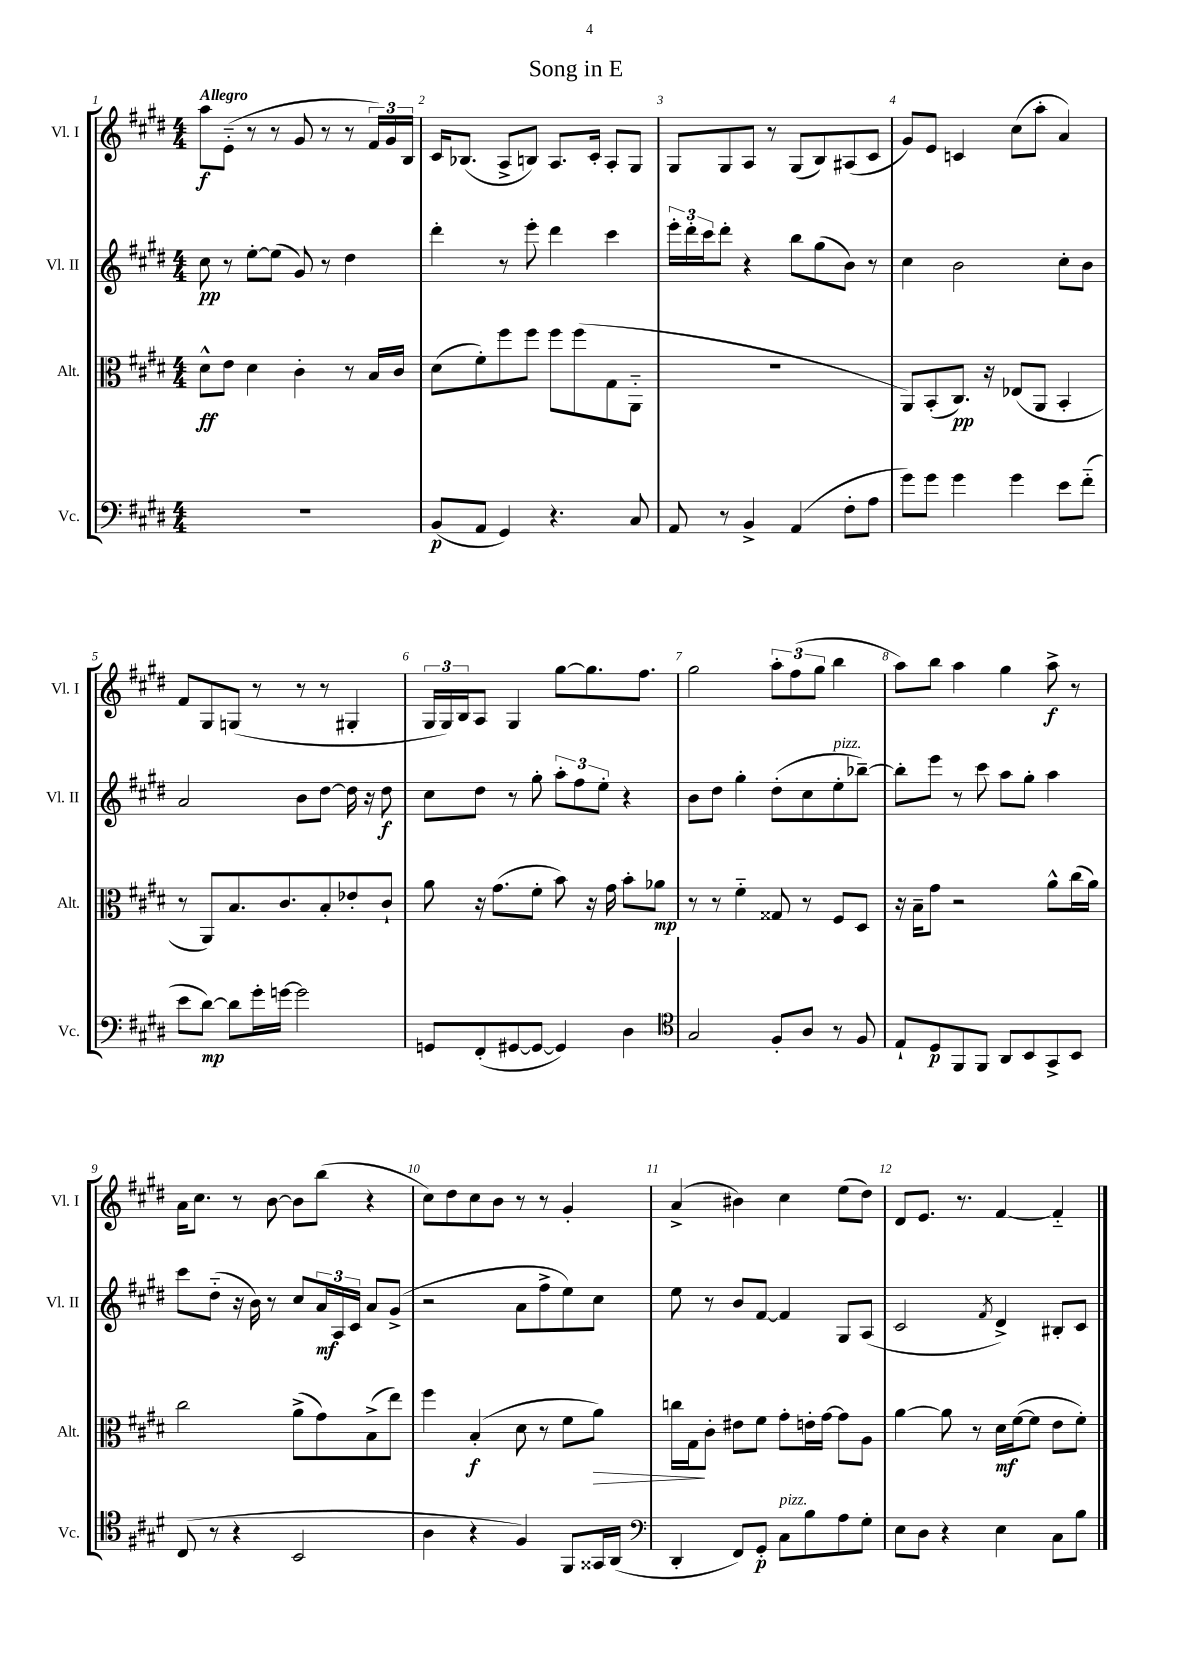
\header { title = "Song in E" }
<<
\new StaffGroup <<
\new Staff = "s0" \with { instrumentName = "Vl. I" shortInstrumentName = "Vl. I" } {
    \clef treble \key e \major \numericTimeSignature \time 4/4 \tempo "Allegro"
    a''8\f e'8-_( r8 r8 gis'8 r8 r8 \tuplet 3/2 { fis'16) gis'16 b16 } |
    cis'16 bes8.( a8-> b8) a8. cis'16-. a8-. gis8 |
    gis8 gis8 a8 r8 gis8( b8) ais8( cis'8 |
    gis'8) e'8 c'4 cis''8( a''8-. a'4) |
    fis'8 gis8 g8( r8 r8 r8 gis4-. |
    \tuplet 3/2 { gis16 gis16) b16 } a8 gis4 gis''8~ gis''8. fis''8. |
    gis''2 \tuplet 3/2 { a''8-. fis''8( gis''8 } b''4 |
    a''8) b''8 a''4 gis''4 a''8->\f r8 |
    a'16 cis''8. r8 b'8~ b'8 b''8( r4 |
    cis''8) dis''8 cis''8 b'8 r8 r8 gis'4-. |
    a'4->( bis'4) cis''4 e''8( dis''8) |
    dis'8 e'8. r8. fis'4~ fis'4-_ \bar "|." |
}
\new Staff = "s1" \with { instrumentName = "Vl. II" shortInstrumentName = "Vl. II" } {
    \clef treble \key e \major \numericTimeSignature \time 4/4
    cis''8\pp r8 e''8~-. e''8( gis'8) r8 dis''4 |
    dis'''4-. r8 e'''8-. dis'''4 cis'''4 |
    \tuplet 3/2 { e'''16-. dis'''16-. cis'''16 } dis'''8-. r4 b''8 gis''8( b'8) r8 |
    cis''4 b'2 cis''8-. b'8 |
    a'2 b'8 dis''8~ dis''16 r16 dis''8\f |
    cis''8 dis''8 r8 gis''8-. \tuplet 3/2 { a''8-. fis''8 e''8-. } r4 |
    b'8 dis''8 gis''4-. dis''8-.( cis''8 e''8-.^\markup { \italic "pizz." } bes''8~--) |
    bes''8-. e'''8 r8 cis'''8 a''8 gis''8-. a''4 |
    cis'''8 dis''8-_( r16 b'16) r8 cis''8 \tuplet 3/2 { a'16\mf a16 cis'16 } a'8 gis'8->( |
    r2 a'8 fis''8-> e''8) cis''8 |
    e''8 r8 b'8 fis'8~ fis'4 gis8 a8( |
    cis'2 \acciaccatura { fis'8 } dis'4->) bis8-. cis'8 \bar "|." |
}
\new Staff = "s2" \with { instrumentName = "Alt." shortInstrumentName = "Alt." } {
    \clef alto \key e \major \numericTimeSignature \time 4/4
    dis'8-^\ff e'8 dis'4 cis'4-. r8 b16 cis'16 |
    dis'8( fis'8-.) fis''8 fis''8 fis''8 fis''8( gis8 a,8-_ |
    R1 |
    a,8) b,8-.( cis8.\pp) r16 ees8( a,8 b,4-. |
    r8 a,8) b8. cis'8. b8-. ees'8-. cis'8-! |
    a'8 r16 gis'8.( fis'8-. b'8) r16 gis'16 b'8-. aes'8\mp |
    r8 r8 fis'4-_ gisis8 r8 fis8 dis8 |
    r16 b16-- gis'8 r2 a'8-^ cis''16( a'16) |
    cis''2 a'8->( gis'8) b8->( e''8) |
    fis''4 b4-.\f( dis'8 r8 fis'8 a'8\>) |
    c''16 gis16\! cis'8-. eis'8 fis'8 gis'8-. e'16-. gis'16~ gis'8 a8 |
    a'4~ a'8 r8 dis'16\mf fis'16~( fis'8 e'8 fis'8-.) \bar "|." |
}
\new Staff = "s3" \with { instrumentName = "Vc." shortInstrumentName = "Vc." } {
    \clef bass \key e \major \numericTimeSignature \time 4/4
    R1 |
    b,8\p( a,8 gis,4) r4. cis8 |
    a,8 r8 b,4-> a,4( fis8-. a8 |
    gis'8) gis'8 gis'4 gis'4 e'8 fis'8-_( |
    e'8 dis'8~\mp) dis'8 gis'16-. g'16~ g'2 |
    g,8 fis,8-.( gis,8~ gis,8~ gis,4) dis4 |
    \clef tenor gis2 fis8-. a8 r8 fis8 |
    e8-! dis8\p fis,8 fis,8 a,8 b,8 gis,8-> b,8 |
    cis8( r8 r4 b,2 |
    a4 r4 fis4) fis,8 gisis,16 a,16( |
    \clef bass dis,4-. fis,8) gis,8-.\p cis8^\markup { \italic "pizz." } b8 a8 gis8-. |
    e8 dis8 r4 e4 cis8 b8 \bar "|." |
}
>>
>>
\layout { \context { \Score \override BarNumber.break-visibility = ##(#f #t #t) barNumberVisibility = #all-bar-numbers-visible } }
